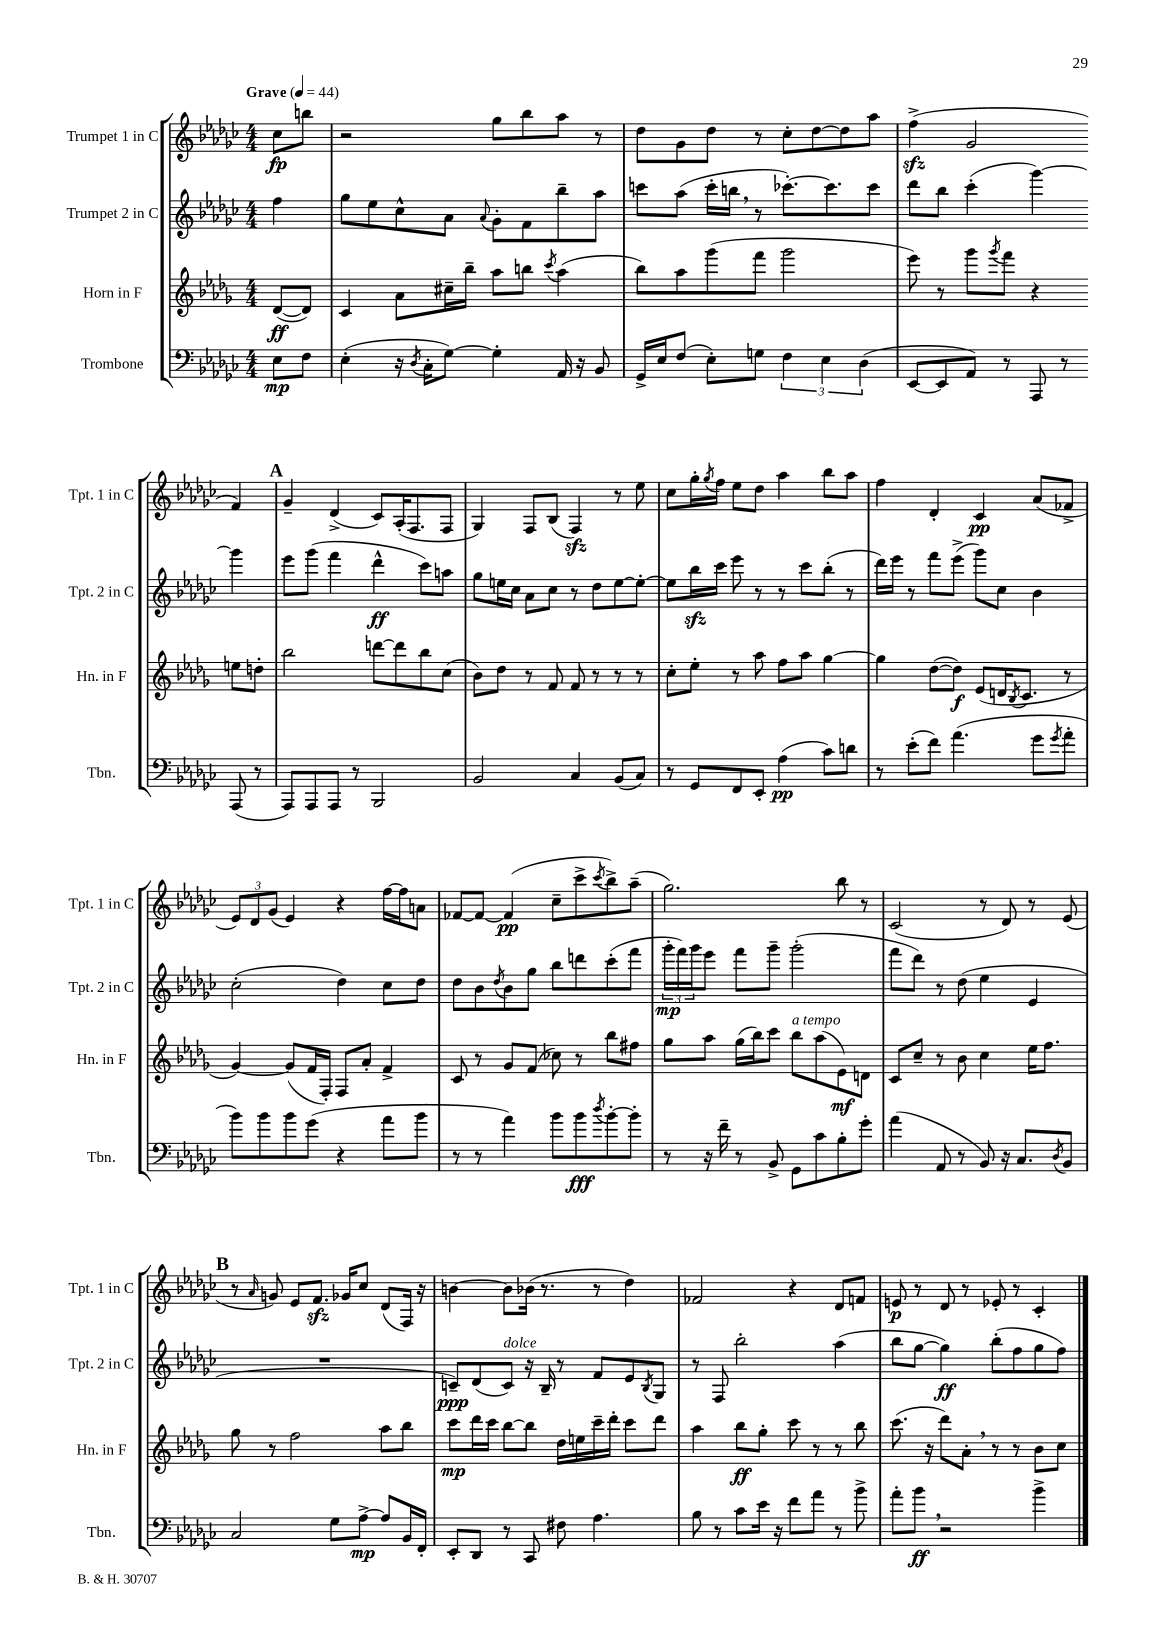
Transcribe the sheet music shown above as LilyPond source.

<<
\new StaffGroup <<
\new Staff = "s0" \with { instrumentName = "Trumpet 1 in C" shortInstrumentName = "Tpt. 1 in C" } {
    \clef treble \key ges \major \numericTimeSignature \time 4/4 \partial 4 \tempo "Grave" 4 = 44
    ces''8\fp b''8 |
    r2 ges''8 bes''8 aes''8 r8 |
    des''8 ges'8 des''8 r8 ces''8-. des''8~ des''8 aes''8 |
    f''4->\sfz( ges'2 f'4) |
    \mark \markup { \bold "A" } ges'4-- des'4->( ces'8) aes16-.( f8. f8 |
    ges4) f8 bes8( f4\sfz) r8 ees''8 |
    ces''8 ges''16-. \acciaccatura { ges''8 } f''16 ees''8 des''8 aes''4 bes''8 aes''8 |
    f''4 des'4-. ces'4\pp aes'8( fes'8-> |
    \tuplet 3/2 { ees'8) des'8 ges'8( } ees'4) r4 f''16~ f''16 a'8 |
    fes'8~ fes'8~ fes'4\pp( ces''8-- ces'''8-> \acciaccatura { ces'''8 } bes''8->) aes''8--( |
    ges''2.) bes''8 r8 |
    ces'2( r8 des'8) r8 ees'8( |
    \mark \markup { \bold "B" } r8 \grace { aes'16 } g'8) ees'8 f'8.\sfz ges'16 ces''8 des'8( f16) r16 |
    b'4~ b'8 bes'16( r8. r8 des''4) |
    fes'2 r4 des'8 f'8 |
    e'8\p r8 des'8 r8 ees'8-. r8 ces'4-. \bar "|." |
}
\new Staff = "s1" \with { instrumentName = "Trumpet 2 in C" shortInstrumentName = "Tpt. 2 in C" } {
    \clef treble \key ges \major \numericTimeSignature \time 4/4 \partial 4
    f''4 |
    ges''8 ees''8 ces''8-^ aes'8 \appoggiatura { aes'8 } ges'8-. f'8 bes''8-- aes''8 |
    c'''8 aes''8( c'''16-. b''16 \breathe r8 ces'''8.~-.) ces'''8. ces'''8 |
    des'''8 bes''8 ces'''4-.( ges'''4~) ges'''4 |
    \mark \markup { \bold "A" } ees'''8 ges'''8( f'''4 des'''4-^\ff ces'''8) a''8 |
    ges''8 e''16 ces''16 aes'8 ces''8 r8 des''8 e''8~ e''8~-. |
    e''8 bes''16\sfz ces'''16 ees'''8 r8 r8 ces'''8 bes''8-.( r8 |
    des'''16) ees'''16 r8 f'''8 ees'''8->( ges'''8) ces''8 bes'4 |
    ces''2-.( des''4) ces''8 des''8 |
    des''8 bes'8 \acciaccatura { des''8 } bes'8 ges''8 bes''8 d'''8 ces'''8-.( f'''8 |
    \tuplet 3/2 { ges'''16-.\mp f'''16) ges'''16 } ees'''8 f'''8 ges'''8-- ges'''2-.( |
    f'''8 des'''8) r8 des''8( ees''4 ees'4 |
    \mark \markup { \bold "B" } R1 |
    c'8--\ppp) des'8( c'8^\markup { \italic "dolce" }) r16 bes16-- r8 f'8 ees'8 \acciaccatura { bes8 } ges8 |
    r8 f8 bes''2-. aes''4( |
    bes''8 ges''8~ ges''4\ff) bes''8-.( f''8 ges''8 f''8) \bar "|." |
}
\new Staff = "s2" \with { instrumentName = "Horn in F" shortInstrumentName = "Hn. in F" } {
    \clef treble \key des \major \numericTimeSignature \time 4/4 \partial 4
    des'8~\ff( des'8) |
    c'4 aes'8 cis''16-- bes''16-- aes''8 b''8 \acciaccatura { c'''8 } aes''4( |
    bes''8) aes''8 ges'''8( f'''8 ges'''2 |
    ees'''8) r8 ges'''8 \acciaccatura { ges'''8 } f'''8 r4 e''8 d''8-. |
    \mark \markup { \bold "A" } bes''2 d'''8~ d'''8 bes''8 c''8( |
    bes'8) des''8 r8 f'8 f'8 r8 r8 r8 |
    c''8-. ees''8-. r8 aes''8 f''8 aes''8 ges''4~ |
    ges''4 des''8~( des''8\f) ees'8( d'16 \acciaccatura { bes8 } c'8. r8 |
    ges'4~) ges'8( f'16 f16-.) f8 aes'8-. f'4-> |
    c'8 r8 ges'8 f'8( ces''8) r8 bes''8 fis''8 |
    ges''8 aes''8 ges''16( bes''16) c'''8 bes''8^\markup { \italic "a tempo" } aes''8( ees'8\mf) d'8 |
    c'8 c''8-- r8 bes'8 c''4 ees''16 f''8. |
    \mark \markup { \bold "B" } ges''8 r8 f''2 aes''8 bes''8 |
    c'''8\mp des'''16 c'''16 bes''8~ bes''8 des''16 e''16 c'''16-- des'''16-. c'''8 des'''8 |
    aes''4 bes''8\ff ges''8-. c'''8 r8 r8 bes''8 |
    c'''8.( r16 des'''8) aes'8-. \breathe r8 r8 bes'8 c''8 \bar "|." |
}
\new Staff = "s3" \with { instrumentName = "Trombone" shortInstrumentName = "Tbn." } {
    \clef bass \key ges \major \numericTimeSignature \time 4/4 \partial 4
    ees8\mp f8 |
    ees4-.( r16 \acciaccatura { des8 } ces16-. ges8~) ges4-. aes,16 r16 bes,8 |
    ges,16-> ees16 f8( ees8-.) g8 \tuplet 3/2 { f4 ees4 des4( } |
    ees,8~ ees,8 aes,8) r8 aes,,8 r8 aes,,8( r8 |
    \mark \markup { \bold "A" } aes,,8) aes,,8 aes,,8 r8 bes,,2 |
    bes,2 ces4 bes,8( ces8) |
    r8 ges,8 f,8 ees,8-. aes4\pp( ces'8) d'8 |
    r8 ees'8-.( f'8) aes'4.( ges'8 \acciaccatura { ges'8 } aes'8-. |
    bes'8) bes'8 bes'8 ges'8( r4 aes'8 bes'8 |
    r8 r8 aes'4) bes'8 bes'8\fff \acciaccatura { des''8 } bes'8~-. bes'8-. |
    r8 r16 f'16-- r8 bes,8-> ges,8 ces'8 bes8-. ges'8-. |
    aes'4( aes,8 r8 bes,8) r16 ces8. \acciaccatura { des8 } bes,8 |
    \mark \markup { \bold "B" } ces2 ges8 aes8~->\mp aes8 bes,16 f,16-. |
    ees,8-. des,8 r8 ces,8 fis8 aes4. |
    bes8 r8 ces'8 ees'16 r16 f'8 aes'8 r8 bes'8-> |
    aes'8-. bes'8\ff \breathe r2 bes'4-> \bar "|." |
}
>>
>>
\layout { \context { \Score \remove "Bar_number_engraver" } }
